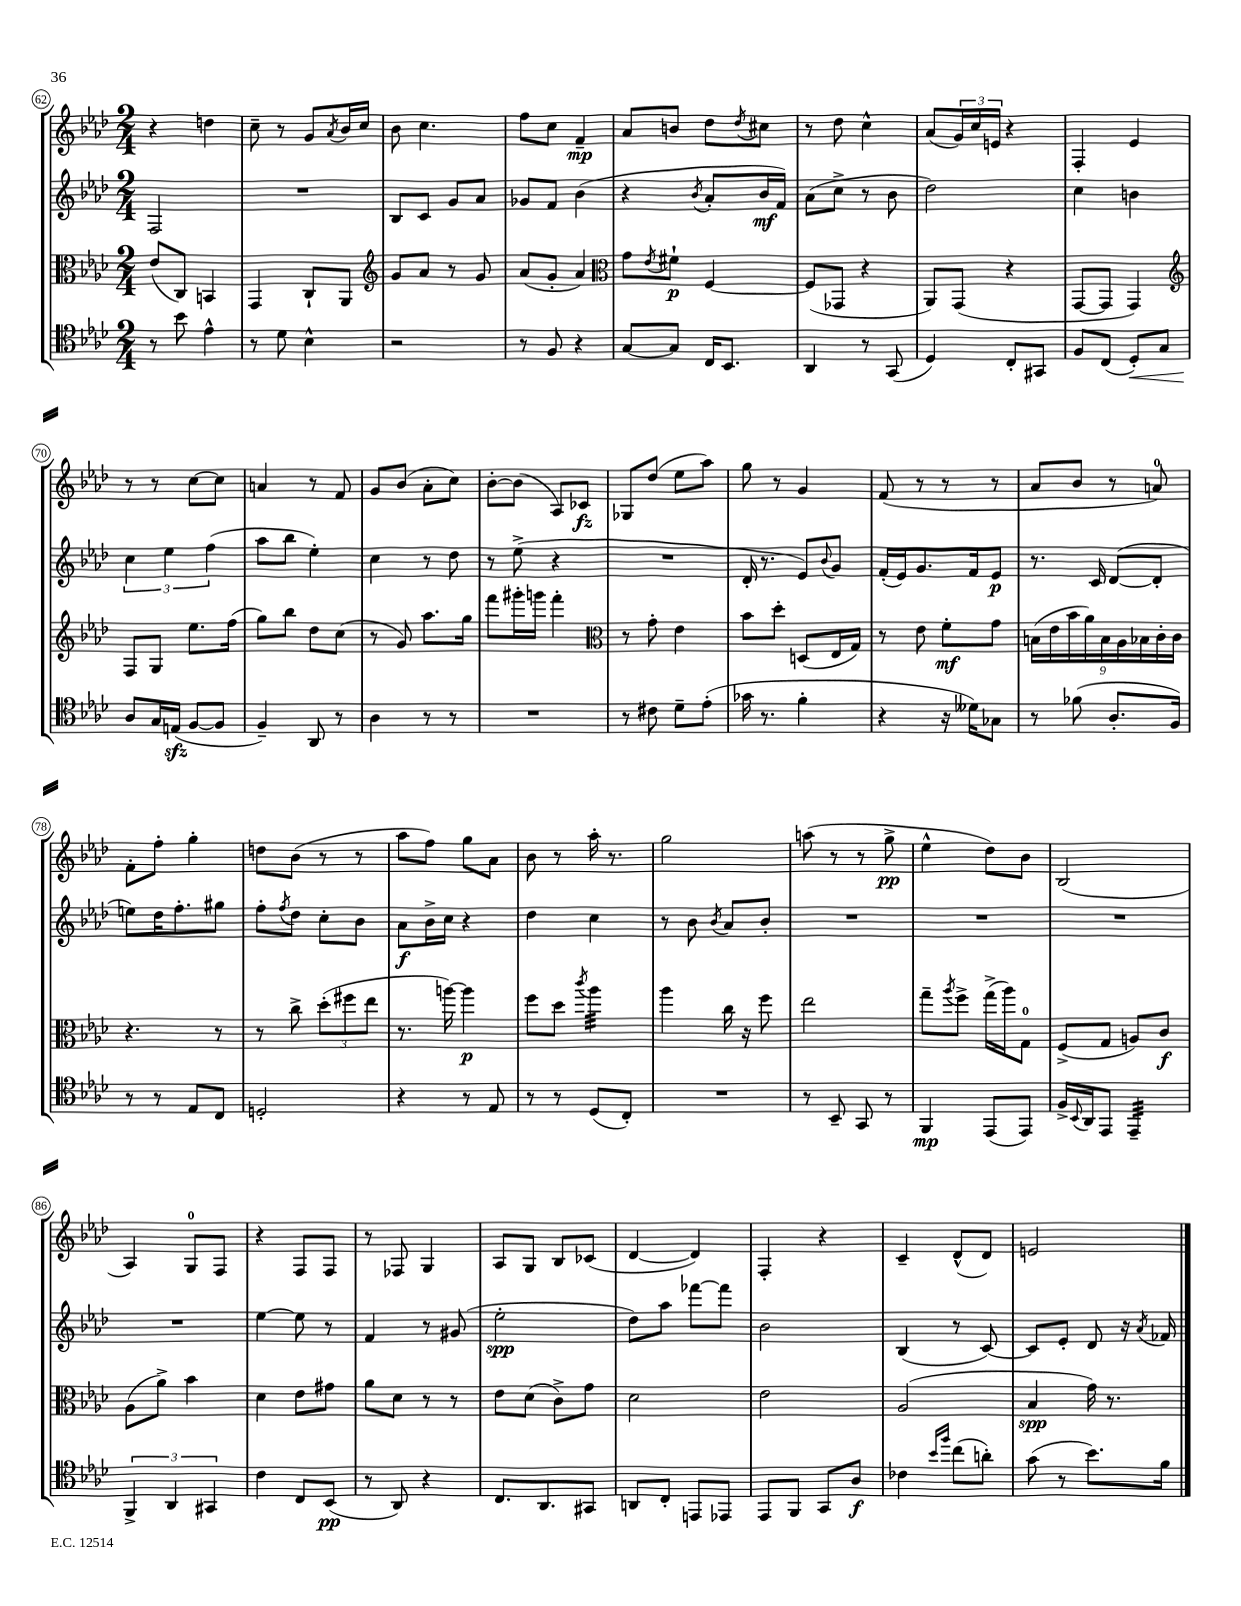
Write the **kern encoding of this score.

**kern	**kern	**kern	**kern
*staff4	*staff3	*staff2	*staff1
*clefC4	*clefC3	*clefG2	*clefG2
*k[b-e-a-d-]	*k[b-e-a-d-]	*k[b-e-a-d-]	*k[b-e-a-d-]
*M2/4	*M2/4	*M2/4	*M2/4
8r	(8e-/L	2F/	4r
8b-\	8C/J)	.	.
4e-^^\	4BB/	.	4dd\
=	=	=	=
8r	4GG/	2r	8cc~\
8d-\	.	.	8r
4B-^^\	8C`/L	.	8g/L
.	.	.	8qa-/
.	8AA-/J	.	16b-/L
.	.	.	16cc/JJ
=	=	=	=
*	*clefG2	*	*
2r	8g/L	8B-/L	8b-\
.	8a-/J	8c/J	4.cc\
.	8r	8g/L	.
.	8g/	8a-/J	.
=	=	=	=
8r	(8a-/L	8g-/L	8ff\L
8F/	8g'/J	8f/J	8cc\J
4r	4a-/)	(4b-\	4f~/
=	=	=	=
*	*clefC3	*	*
[8G/L	8g\L	4r	8a-/L
.	8qe-/	.	.
8G/]J	8f#`\J	.	8b/J
.	.	8qb-/	.
16C/LK	[4F/	8a-'/L	8dd-\L
8.BB-/J	.	.	.
.	.	.	8qdd-/
.	.	16b-/L	8cc#\J
.	.	16f/JJ)	.
=	=	=	=
4AA-/	(8F/]L	(8a-\L	8r
.	8GG-/J	8cc^\J	8dd-\
8r	4r	8r	4cc^^\
(8GG/	.	8b-\	.
=	=	=	=
4D-/)	8AA-/L)	2dd-\)	(8a-/L
.	(8GG/J	.	24g/L)
.	.	.	24cc/
.	.	.	24e/JJ
8C'/L	4r	.	4r
8GG#/J	.	.	.
=	=	=	=
8F/L	[8GG/L	4cc\	4F'/
(8C/J	8GG/]J	.	.
8D-'/L)	4GG/)	4b\	4e-/
8G/J	.	.	.
=	=	=	=
*	*clefG2	*	*
8A-/L	8F/L	6cc\	8r
16G/L	8G/J	.	8r
.	.	6ee-\	.
(16E/JJ	.	.	.
[8F/L	8.ee-\L	.	[8cc\L
.	.	(6ff\	.
8F/]J	.	.	8cc\]J
.	(16ff\Jk	.	.
=	=	=	=
4F~/)	8gg\L)	8aa-\L	4a/
.	8bb-\J	8bb-\J	.
8AA-/	8dd-\L	4ee-'\)	8r
8r	(8cc\J	.	8f/
=	=	=	=
4A-\	8r	4cc\	8g/L
.	8g/)	.	(8b-/J
8r	8.aa-\L	8r	8a-'\L
8r	.	8dd-\	8cc\J)
.	16gg\Jk	.	.
=	=	=	=
2r	8fff\L	8r	[8b-'\L
.	16ggg#'\L	(8ee-^\	(8b-\]J
.	16ggg\JJ	.	.
.	4fff'\	4r	8A-/L)
.	.	.	8c-/J
=	=	=	=
*	*clefC3	*	*
8r	8r	2r	8G-/L
8c#\	8g'\	.	(8dd-/J
8d-~\L	4e-\	.	8ee-\L
(8e-'\J	.	.	8aa-\J)
=	=	=	=
16g-\	8b-\L	16d-'/	8gg\
8.r	.	8.r	.
.	8dd-'\J	.	8r
4f'\	(8D/L	8e-/L)	4g/
.	.	8qqb-/	.
.	16E-/L	8g/J	.
.	16G/JJ)	.	.
=	=	=	=
4r	8r	(16f'/LL	(8f/
.	.	16e-/J)	.
.	8e-\	8.g/	8r
16r	8f'\L	.	8r
16d--\LK)	.	16f/k	.
8G-\J	8g\J	8e-/J	8r
=	=	=	=
8r	(18B\LL	8.r	8a-/L
.	18e-\	.	.
.	18b-\	.	.
(8f-\	.	.	8b-/J
.	18a-\)	.	.
.	.	16c/	.
.	18B\	.	.
8.A-'/L	.	([8d-/L	8r
.	18A-\	.	.
.	18B-\	.	.
.	.	8d-'/]J	8a/)
.	18c'\	.	.
16F/Jk)	.	.	.
.	18c\JJ	.	.
=	=	=	=
8r	4.r	8ee\L)	8f'\L
8r	.	16dd-\K	8ff'\J
.	.	8.ff'\	.
8E-/L	.	.	4gg'\
8C/J	8r	8gg#\J	.
=	=	=	=
2D'/	8r	8ff'\L	8dd\L
.	.	8qff/	.
.	8cc^\	8dd-\J	(8b-\J
.	(12dd-'\L	8cc'\L	8r
.	12ff#\	.	.
.	.	8b-\J	8r
.	12ee-\J	.	.
=	=	=	=
4r	8.r	8a-\L	8aa-\L
.	.	16b-^\L	8ff\J)
.	[16aa\)	16cc\JJ	.
8r	4aa\]	4r	8gg\L
8E-/	.	.	8a-\J
=	=	=	=
8r	8ff\L	4dd-\	8b-\
8r	8dd-\J	.	8r
.	8qccc/	.	.
(8D-/L	4aa-\	4cc\	16aa-'\
.	.	.	8.r
8C'/J)	.	.	.
=	=	=	=
2r	4aa-\	8r	2gg\
.	.	8b-\	.
.	.	8qb-/	.
.	16cc\	8a-/L	.
.	16r	.	.
.	8ff\	8b-'/J	.
=	=	=	=
8r	2ee-\	2r	(8aa\
8BB-~/	.	.	8r
8GG/	.	.	8r
8r	.	.	8gg^\
=	=	=	=
4FF/	8gg~\L	2r	4ee-^^\
.	8qaa-/	.	.
.	8ff^\J	.	.
(8EE-/L	(16gg^\LL	.	8dd-\L)
.	16aa-\J)	.	.
8EE-/J)	8G\J	.	8b-\J
=	=	=	=
16F^/LL	(8F^/L	2r	(2B-/
8qqBB-/	.	.	.
16AA-/J	.	.	.
8EE-/J	8G/J	.	.
4EE-~/	8A/L)	.	.
.	8c/J	.	.
=	=	=	=
6FF^/	(8A-\L	2r	4A-/)
.	8a-^\J)	.	.
6AA-/	.	.	.
.	4b-\	.	8G/L
6GG#/	.	.	.
.	.	.	8F/J
=	=	=	=
4c\	4d-\	[4ee-\	4r
8C/L	8e-\L	8ee-\]	8F/L
(8BB-/J	8g#\J	8r	8F/J
=	=	=	=
8r	8a-\L	4f/	8r
8AA-/)	8d-\J	.	8F-/
4r	8r	8r	4G/
.	8r	(8g#/	.
=	=	=	=
8.C/L	8e-\L	2ee-'\	8A-/L
.	(8d-\J	.	8G/J
8.AA-/	.	.	.
.	8c^\L)	.	8B-/L
8GG#/J	8g\J	.	(8c-/J
=	=	=	=
8AA/L	2d-\	8dd-\L)	[4d-/
8C'/J	.	8aa-\J	.
8EE/L	.	[8fff-\L	4d-/])
8EE-/J	.	8fff-\]J	.
=	=	=	=
8EE-/L	2e-\	2b-\	4F'/
8FF/J	.	.	.
8GG/L	.	.	4r
8A-/J	.	.	.
=	=	=	=
4c-\	(2A-/	(4B-/	4c~/
16qqb-/LL	.	.	.
16qqff/JJ	.	.	.
(8cc\L	.	8r	(8d-^^/L
8a'\J)	.	[8c/)	8d-/J)
=	=	=	=
(8g\	4B-/	8c/]L	2e/
8r	.	8e-'/J	.
8.b-\L)	16g\)	8d-/	.
.	8.r	.	.
.	.	16r	.
.	.	8qa-/	.
16f\Jk	.	16f-/	.
==	==	==	==
*-	*-	*-	*-
